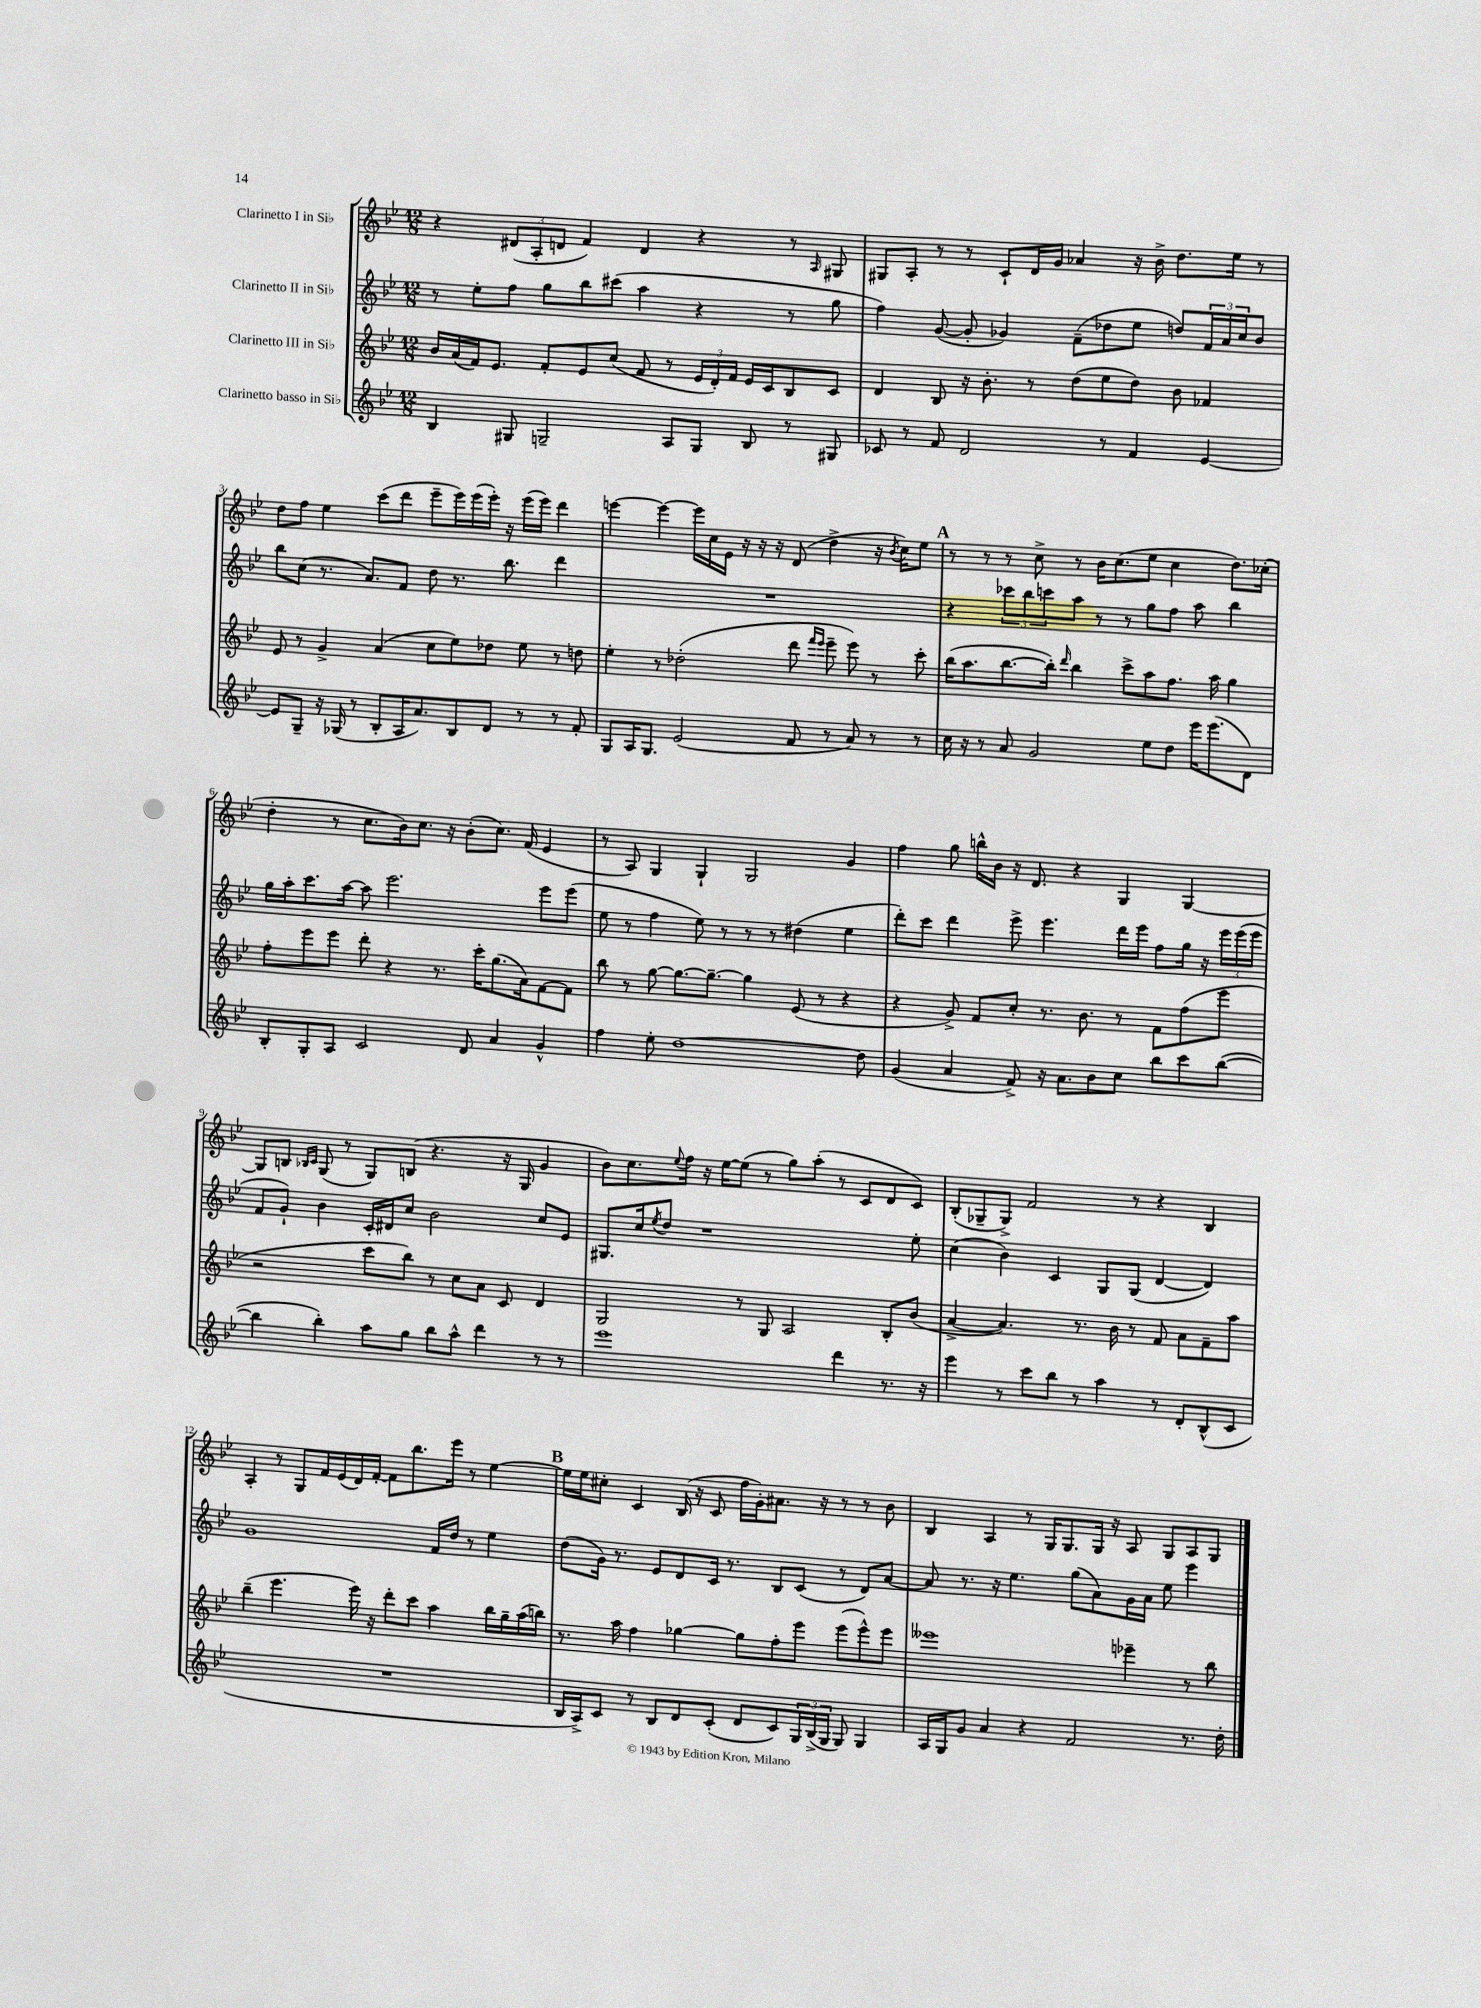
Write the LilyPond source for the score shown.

<<
\new StaffGroup <<
\new Staff = "s0" \with { instrumentName = "Clarinetto I in Sib" } {
    \clef treble \key bes \major \numericTimeSignature \time 12/8
    r4 \tuplet 3/2 { dis'8( a8-. d'8 } f'4) d'4 r4 r8 \grace { a16 } gis8 |
    gis8 a8-. r8 r8 c'8-! d'16 g'16 aes'4 r16 bes'16-> d''8. ees''16 r8 |
    d''8 f''8 ees''4 c'''8( d'''8 ees'''8-- ees'''16) ees'''16( ees'''16-.) r16 ees'''16( ees'''16) d'''4 |
    e'''4~ e'''4~ e'''16 c''16 ees'16 r16 r16 r16 d'8( d''4-> r16 \acciaccatura { bes'8 } c''16) ees''8 |
    \mark \markup { \bold "A" } r8 r8 r8 c''8-> r8 bes'16 c''8.( ees''8 c''4 d''8.) ces''16-.( |
    d''4-. r8 c''8. bes'16) c''8. r16 bes'8-.( c''8.) f'16( ees'4 |
    r8 a8) g4 g4-! g2 g'4 |
    f''4 g''8 b''16-^ bes'16 r16 d'8. r4 g4 g4~ |
    g8 b8 \grace { bes16 c'16 } g8( r8 g8) b8( r4. r16 g16 g'4 |
    bes'8) c''8. \appoggiatura { ees''8 } f''16 r16 ees''16~ ees''8( r8 g''8) a''8-.( r8 c'8 d'8 c'8) |
    bes8-.( ges8-- ges8->) f'2 r8 r4 bes4 |
    a4-. r8 g8 f'16 ees'16( d'16) f'16~-. f'8 bes''8. ees'''16 r8 ees''4~ |
    \mark \markup { \bold "B" } ees''16 ees''16 cis''8-. c'4 bes16( r16 c'8 f''16 g'16-.) ais'8. r16 r8 r8 bes'8 |
    bes4 a4 r8 g16 g8. g16 r16 a8 g8 a8 g8 \bar "|." |
}
\new Staff = "s1" \with { instrumentName = "Clarinetto II in Sib" } {
    \clef treble \key bes \major \numericTimeSignature \time 12/8
    r8 ees''8-. f''8 g''8 bes''8 cis'''8( a''4 r4 r8 g''8 |
    f''4) g'8~( g'8-. ges'4) f'8--( des''8 ees''8 d''8) \tuplet 3/2 { f'16 a'16 c''16 } bes'8 |
    bes''8 c''8( r8. a'8.) f'8 d''8 r8. bes''8. d'''4 |
    R1. |
    \mark \markup { \bold "A" } r4 \tuplet 3/2 { ces'''8 bes''8 c'''8 } a''8 r8 r8 g''8 f''8 a''8 bes''4 |
    g''16 a''16-. c'''8. a''16~ a''8 ees'''2. ees'''8 ees'''8( |
    ees''8 r8 f''4 ees''8) r8 r8 r8 dis''4( ees''4 |
    d'''8-.) c'''8 d'''4 ees'''8-> ees'''4. d'''16 ees'''16 f''8 g''16 r16 \tuplet 3/2 { ees'''16 ees'''16( ees'''16 } |
    f'8 g'8-!) bes'4 c'16-. dis'16 c''8 bes'2 c''8 ees'8 |
    gis8. c''16 \acciaccatura { ees''8 } d''8 r1 ees''8-. |
    c''4( bes'4) c'4 g8 g8( d'4~ d'4) |
    g'1 f'16 d''16 r8 ees''4 |
    \mark \markup { \bold "B" } d''8( g'16) r8. ees'8 d'8 c'16 r8. bes8 c'8( r8 d'8) a'8~ |
    a'8 r8. r16 ees''4. g''8( a'8) g'16 a'16 ees''8 ees'''4 \bar "|." |
}
\new Staff = "s2" \with { instrumentName = "Clarinetto III in Sib" } {
    \clef treble \key bes \major \numericTimeSignature \time 12/8
    bes'16 a'16( f'16) ees'8. f'8-. ees'8 c''8( f'8 r8 \tuplet 3/2 { ees'16 d'16-.) f'16 } ees'16 c'16 bes8 c'8 |
    d'4 bes8 r16 bes'8.-. r8 d''8( ees''8 d''8) bes'8 fes'4 |
    ees'8 r8 g'4-> a'4( c''8 ees''8) des''8 ees''8 r8 d''8 |
    ees''4-. r8 des''2-.( d'''8 \grace { f'''16 ees'''16 } ees'''8-- ees'''8) r8 c'''8-. |
    \mark \markup { \bold "A" } bes''16( a''8. bes''8.~ bes''16-.) \grace { d'''16 } bes''4 c'''8-> a''8 f''8. a''16 g''4 |
    f''8-. ees'''8 ees'''8 d'''8-. r4 r8. c'''16-. g''8.( a'16) f'8~ f'8 |
    bes''8 r8 g''8~ g''8.~ g''8.~-- g''4 ees'8( r8 r4 |
    r4 g'8->) f'8 c''8-. r8. bes'8. r8 f'8 f''8( ees'''8 |
    r2 c'''8 bes''8) r8 c''8 a'8 c'8 d'4 |
    g2 r8 g8 a2 bes8-. bes'8( |
    a'4~-> a'4.) r8. bes'16 r8 f'8 a'8 f'8-- a''8 |
    bes''4--( ees'''4. ees'''16) r16 d'''8-. c'''8 a''4 bes''16 g''16-- a''16( b''16) |
    \mark \markup { \bold "B" } r8. a''16 f''4 ges''4~ ges''8 f''8-. ees'''8 ees'''8( ees'''8-^) ees'''8 |
    eeses'''1 ees'''4-- r8 bes''8 \bar "|." |
}
\new Staff = "s3" \with { instrumentName = "Clarinetto basso in Sib" } {
    \clef treble \key bes \major \numericTimeSignature \time 12/8
    bes4 gis8 g2-- a8 g8 bes8 r8 gis8 |
    ces'8 r8 f'8 d'2 r8 f'4 ees'4~ |
    ees'8 g8-- r16 ges16( r8 bes8-. a16 a'8.) bes8 d'8 r8 r8 f'8-. |
    g8 a16 g8. ees'2( f'8 r8 a'8) r8 r8 |
    \mark \markup { \bold "A" } c''16 r16 r8 a'8 g'2 ees''8 d''8 ees'''16 ees'''8.( d'8) |
    bes8-. g8-. a8 c'2 d'8 a'4 g'4-^ |
    f''4 ees''8-. d''1~ d''8 |
    g'4( a'4 f'8->) r16 a'8. bes'8 c''8 bes''8 c'''8 bes''8~( |
    bes''4 bes''4-.) a''8 g''8 bes''8 a''8-^ d'''4 r8 r8 |
    ees'''1 d'''4 r8. r16 |
    ees'''4 r8 c'''8 bes''8 r8 a''4 r8 d'8-. bes8-^( c'8 |
    R1. |
    \mark \markup { \bold "B" } bes16 a16->) c'8 r8 bes8 d'8 c'8-.( d'8 c'8) \tuplet 3/2 { g16 bes16->( g16 } g8) g4 |
    a16 g16 g'8 a'4 r4 f'2 r8. d''16-. \bar "|." |
}
>>
>>
